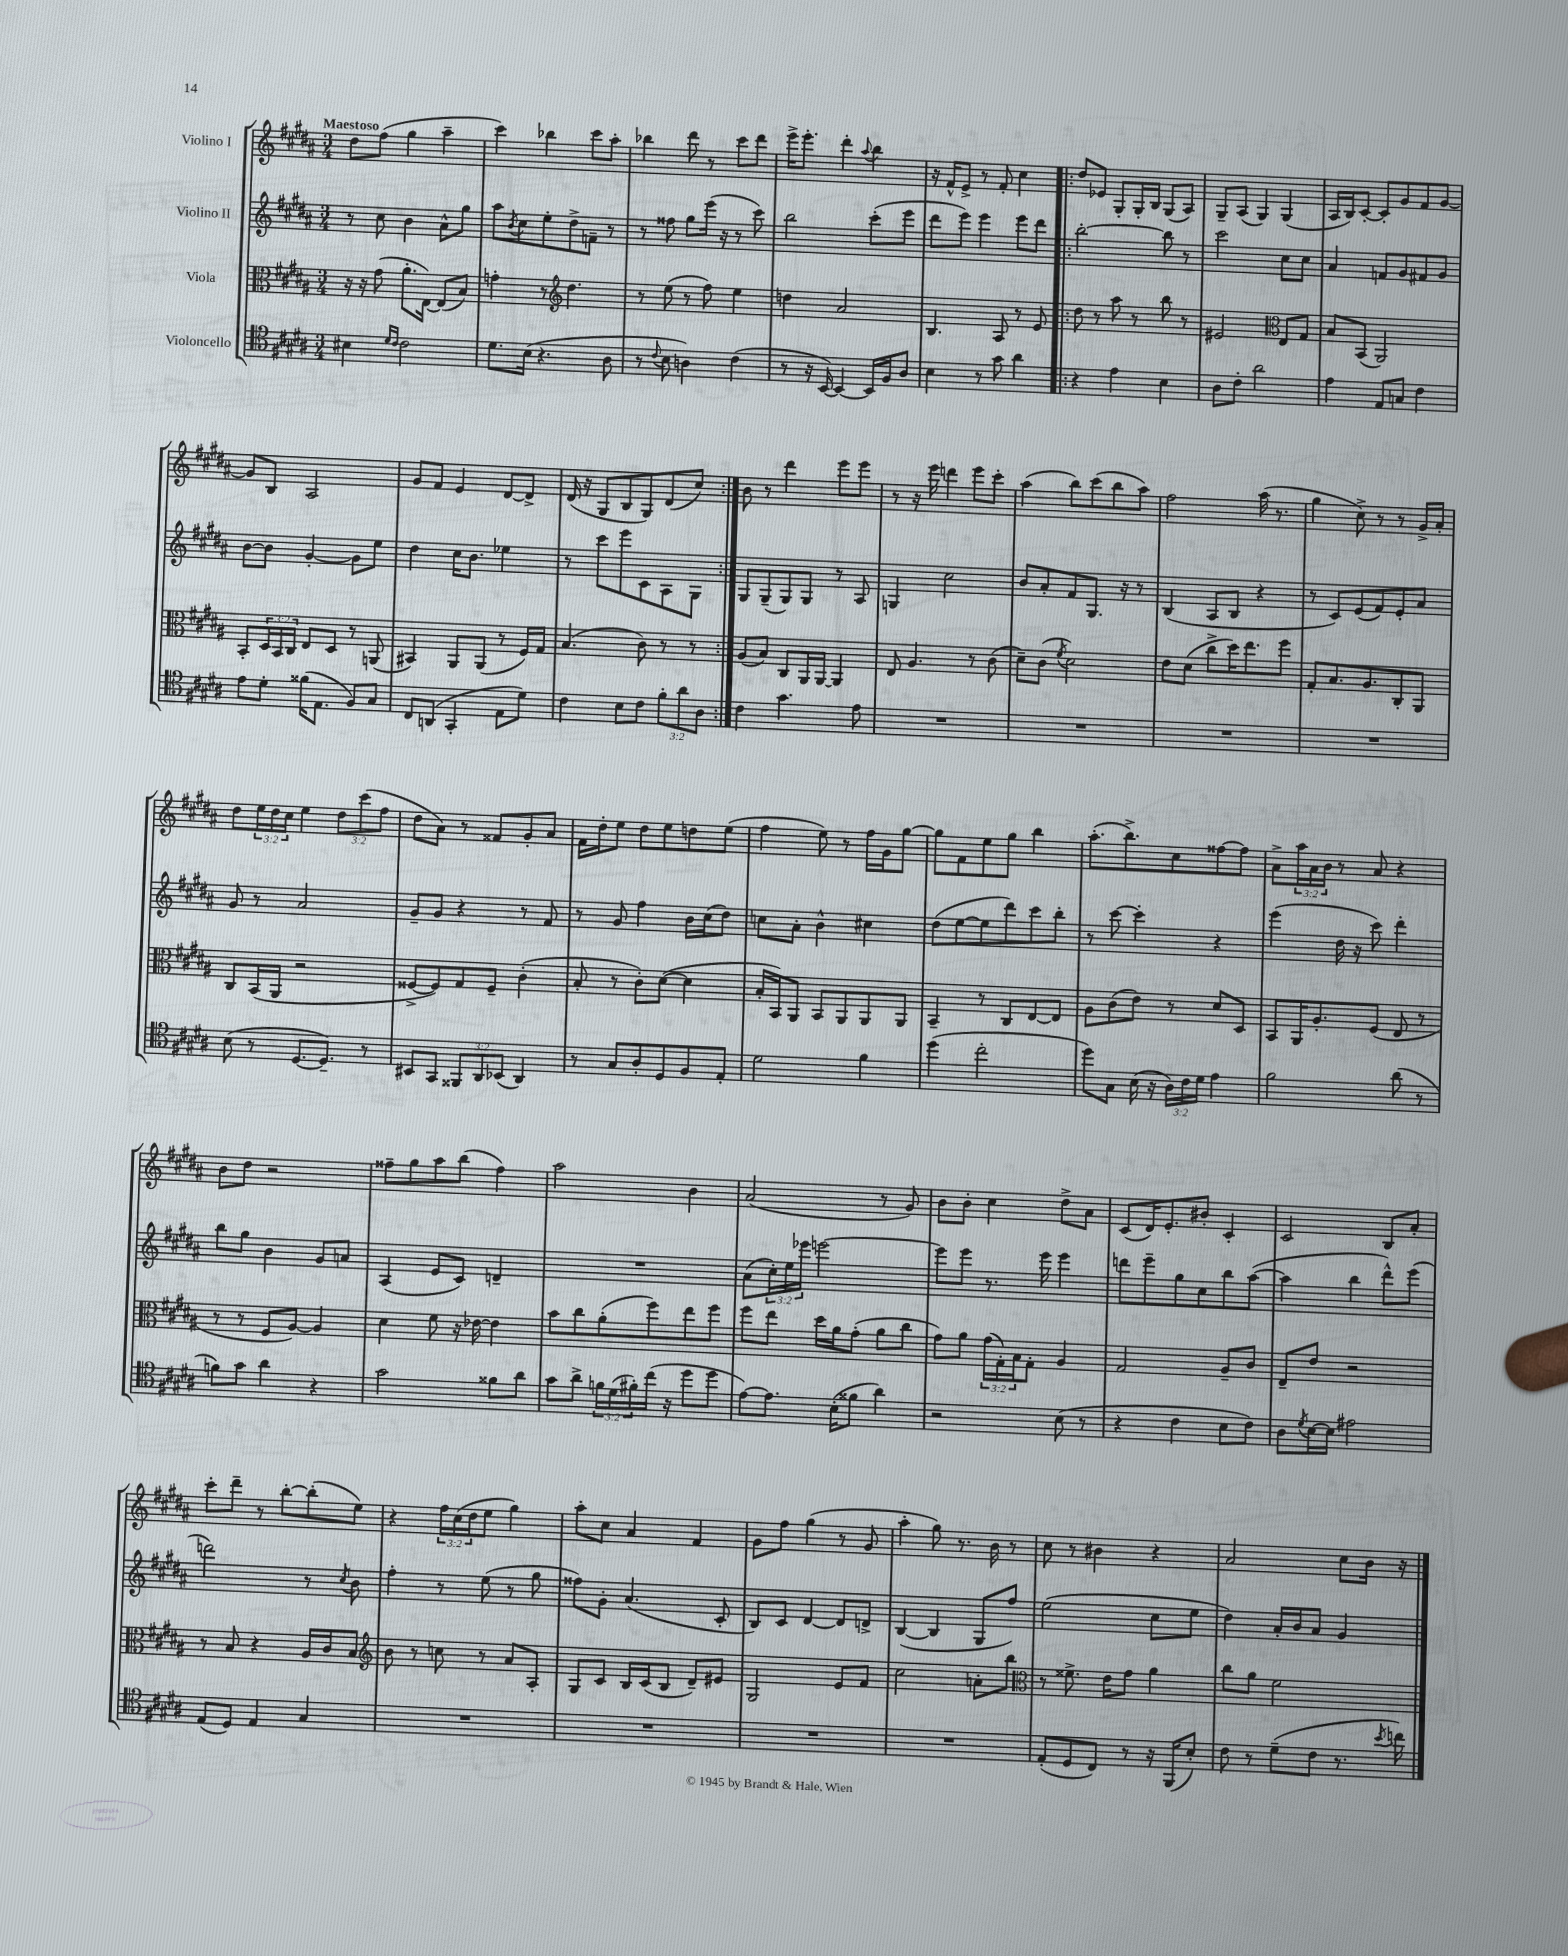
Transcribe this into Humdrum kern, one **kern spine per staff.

**kern	**kern	**kern	**kern
*staff4	*staff3	*staff2	*staff1
*clefC4	*clefC3	*clefG2	*clefG2
*k[f#c#g#d#a#]	*k[f#c#g#d#a#]	*k[f#c#g#d#a#]	*k[f#c#g#d#a#]
*M3/4	*M3/4	*M3/4	*M3/4
4B#	16r	8r	8dd#
.	16r	.	.
.	(8g#	8cc#	(8ff#
16qqd#	.	.	.
16qqc#	.	.	.
2c#	8.a#'	4b	4gg#
.	[16E)	.	.
.	(8E]	8a#^^	4aa#~
.	8B)	8gg#	.
=	=	=	=
8.d#	4g'	8aa#	4ccc#)
.	.	8qb	.
.	.	8cc#	.
(16B	.	.	.
4.r	8r	8ee'	4bb-
*	*clefG2	*	*
.	4.dd#	8dd#^	.
.	.	8f~	8ccc#
8A#	.	8r	8aa#'
=	=	=	=
8r	8r	8r	4bb-
8qqc#	.	.	.
8B	(8ee	8ff##	.
4A)	8r	8gg#	8ddd#
.	8ff#)	(16eee	8r
.	.	16r	.
(4c#	4ee	8r	8ccc#
.	.	8ccc#)	8ddd#
=	=	=	=
8r	4dd	2bb	16eee^
.	.	.	8.eee'
16r	.	.	.
[16BB)	.	.	.
4BB_	2a#	.	4ddd#'
.	.	.	8qqaa#
16BB]	.	(8ccc#'	4bb
16F#	.	.	.
8A#	.	8eee	.
=	=	=	=
4B	4.B	8ddd#	16r
.	.	.	16f#^^
.	.	8eee)	8e^
8r	.	4eee	8r
8g#	8A#	.	8f#'
4a#	8r	8eee	4cc#
.	8e	8ddd#	.
=!|:	=!|:	=!|:	=!|:
4r	8dd#	[2bb'	8dd#
.	8r	.	8e-
4e	8aa#	.	8G#'
.	8r	.	16G#'
.	.	.	16B
4B	8bb	8bb]	(8G#
.	8r	8r	8A#)
=	=	=	=
8A#	2e#	2ccc#	8G#~
8c#'	.	.	(8A#
2a#	.	.	4G#)
*	*clefC3	*	*
.	8E	8cc#	(4G#
.	8G#	8cc#	.
=	=	=	=
4e	8B	4a#	16A#
.	.	.	16B)
.	(8BB	.	[8c#'
8E	2AA#)	8f	8c#']
8G	.	8g#	8g#
4c#	.	8f#	8f#
.	.	8g#	[8g#
=	=	=	=
8e	8BB'	[8b	8g#]
8d#'	24D#	8b]	8B
.	24BB	.	.
.	24C#	.	.
(16f##	8E	[4g#'	2A#
8.E	.	.	.
.	8D#	.	.
8F#)	8r	8g#]	.
8G#	(8AA	8ee	.
=	=	=	=
8C#	4BB#)	4dd#	8g#
(8AA	.	.	8f#
4GG#'	8AA#	16cc#	4e
.	.	8.b	.
.	(8AA#	.	.
8E	8r	4ee-	[8d#
8d#)	16F#)	.	8d#^]
.	16G#	.	.
=	=	=	=
4c#	(4.B	8r	(16d#
.	.	.	16r
.	.	8ccc#	8G#
8B	.	8eee	8B
8c#	8c#)	8c#	8G#)
12f#'	8r	8A#	(8d#
12a#	.	.	.
.	8r	8G#	8cc#)
12A#	.	.	.
=:|!	=:|!	=:|!	=:|!
4c#	(8A#	8G#	8b
.	8B)	(8G#~	8r
4.g#	8C#	8G#)	4ddd#
.	16AA#	8G#	.
.	[16AA#	.	.
.	4AA#]	8r	8eee
8e	.	8A#	8eee
=	=	=	=
2.r	8E	4G	8r
.	4.A#	.	16r
.	.	.	16eee
.	.	2cc#	4ddd
.	8r	.	8eee
.	(8c#	.	8ccc#'
=	=	=	=
2.r	8d#~)	8b	(4aa#
.	(8c#	8a#'	.
.	8qf#	.	.
.	2d#)	8f#	8bb)
.	.	8.G#	(8ccc#
.	.	.	8bb
.	.	16r	.
.	.	8r	8aa#)
=	=	=	=
2.r	8e	(4B	2ff#
.	(8d#	.	.
.	8cc#^	8A#	.
.	16dd#)	8B	.
.	8.ee	.	.
.	.	4r	(16aa#
.	.	.	8.r
.	8ff#	.	.
=	=	=	=
2.r	8G#'	8r	4gg#
.	8.B	8c#)	.
.	.	(8e	8cc#^)
.	8.A#	.	.
.	.	8f#)	8r
.	8C#'	8e'	8r
.	8AA#	8a#	16g#^
.	.	.	16a#'
=	=	=	=
(8B	8C#	8g#	8dd#
8r	(16BB	8r	24ee
.	.	.	24dd#
.	16AA#	.	.
.	.	.	24cc#
[8.D#	2r	2a#	4ee
8.D#~])	.	.	.
.	.	.	12dd#
.	.	.	(12ccc#
8r	.	.	.
.	.	.	12ff#
=	=	=	=
8BB#	[8F##^	8g#~	8dd#
8GG#	8F##])	8g#	8a#)
12FF##	8G#	4r	8r
12AA#	.	.	.
.	8F##~	.	8f##
(12BB-	.	.	.
4AA#)	(4c#'	8r	8g#'
.	.	8f#	8a#
=	=	=	=
8r	8B'	8r	16f#
.	.	.	16dd#'
8G#	8r	8g#	8ee
8A#'	8c#')	4ff#	8dd#
8D#	([8d#	.	8ee
8F#	4d#]	16b	8dd
.	.	(16cc#	.
8E'	.	8dd#)	(8ee
=	=	=	=
2d#	16B'	8cc	4ff#
.	16BB)	.	.
.	8AA#	8a#'	.
.	8BB	4b^^	8ee)
.	8AA#	.	8r
4f#	8AA#	4cc#	16ff#
.	.	.	16g#
.	8AA#	.	[8gg#
=	=	=	=
(4dd#	4BB~	(8dd#	8gg#]
.	.	[8ee	8f#
2cc#'	8r	8ee]	8ee
.	8C#	8ddd#)	8gg#
.	[8E	8ccc#	4bb
.	8E]	8bb'	.
=	=	=	=
8dd#)	8A#	8r	(8.aa#'
8G#	(8c#	[8ccc#	.
.	.	.	8.bb^)
(16B	8e)	4ccc#']	.
16r	.	.	.
24A#)	8r	.	8cc#
24c#	.	.	.
24d#	.	.	.
4e	8d#	4r	[8ff##
.	8D#	.	8ff##]
=	=	=	=
2f#	8BB	(4eee	8a#^
.	16AA#	.	24aa#
.	.	.	24a#
.	8.A#'	.	.
.	.	.	24b
.	.	16dd#	8r
.	.	16r	.
.	(8F#	8ccc#)	8a#
(8a#	8E	4ddd#'	4r
8r	8r	.	.
=	=	=	=
8f)	8r	8bb	8b
8g#	8r	8gg#	8dd#
4a#	8F#	4b	2r
.	[8A#)	.	.
4r	4A#]	8g#	.
.	.	8a	.
=	=	=	=
2g#	4d#	(4A#	8ff##~
.	.	.	8gg#
.	8f#	8e	8aa#
.	16r	8c#)	(8bb
.	[16e-	.	.
8f##	4e-]	4d~	4ff##)
8a#	.	.	.
=	=	=	=
8g#	8b	2.r	2aa#
8a#^	8cc#	.	.
24f	(8a#'	.	.
(24d#	.	.	.
24f#')	.	.	.
(16cc#	8ff#)	.	.
16r	.	.	.
8dd#	8ee	.	4b
8dd#	8ff#	.	.
=	=	=	=
[8e)	8ff#	(8a#	(2a#
8.e]	8ee	24cc#')	.
.	.	24ee	.
.	.	24eee-	.
.	16dd#	[2eee	.
(16B'	16a#	.	.
8f##	(8g#'	.	.
4a#)	8a#	.	8r
.	8cc#	.	8g#)
=	=	=	=
2r	8g#)	8eee]	8b
.	8a#	8eee	8b'
.	(24g#	8.r	4cc#
.	24G#')	.	.
.	24B	.	.
.	8G#'	.	.
.	.	16eee	.
(8B	4A#	4eee	8dd#^
8r	.	.	8a#
=	=	=	=
4r	2G#	8ddd	(8c#
.	.	8eee~	16d#)
.	.	.	8.e'
4c#	.	8gg#	.
.	.	8cc#	8b#'
8B	8A#~	8bb	4c#'
8c#)	8c#	([8aa#	.
=	=	=	=
8A#	8E~	4aa#]	2c#
8qd#	.	.	.
[16B	8e	.	.
16B]	.	.	.
2e#	2r	4bb	.
.	.	8ddd#^^)	8B
.	.	(8eee	8a#'
=	=	=	=
(8E	8r	2ddd)	8ccc#'
8D#)	8B	.	8ddd#~
4E	4r	.	8r
.	.	.	[8bb'
4G#	16A#	8r	(8bb']
.	16c#	.	.
.	.	8qcc#	.
.	8B	8b	8ee)
=	=	=	=
*	*clefG2	*	*
2.r	8b	4ff#'	4r
.	8r	.	.
.	8cc	8r	24ff#
.	.	.	(24cc#
.	.	.	24dd#
.	8r	(8ee	8ee
.	8a#	8r	4gg#)
.	8A#'	8gg#	.
=	=	=	=
2.r	8G#	8ff##)	8aa#'
.	8c#	8g#'	8cc#
.	16B	(4.a#	4a#
.	(16c#	.	.
.	8B	.	.
.	8d#~)	.	4f#
.	8e#	8c#'	.
=	=	=	=
2.r	2G#	8B)	8g#
.	.	8c#	8ff#
.	.	[4d#	(4gg#
.	8e	8d#]	8r
.	8f#	8d^	8g#
=	=	=	=
2.r	2cc#	([4B	4aa#'
.	.	4B]	8gg#)
.	.	.	8.r
.	8a'	8G#	.
.	.	.	16b
.	8bb	8ff#)	8r
=	=	=	=
*	*clefC3	*	*
(8E'	8r	(2ee	8cc#
8D#	8.f##^	.	8r
8C#)	.	.	4b#
.	16e	.	.
8r	8g#	.	.
16r	4a#	8cc#	4r
(16FF#	.	.	.
8B')	.	8ee	.
=	=	=	=
8c#	8cc#	4dd#)	2a#
8r	8a#	.	.
(8d#~	2f#	16a#'	.
.	.	16b	.
8c#	.	8a#	.
8.r	.	4g#	8cc#
.	.	.	16b
8qb	.	.	.
16cc)	.	.	16r
==	==	==	==
*-	*-	*-	*-
